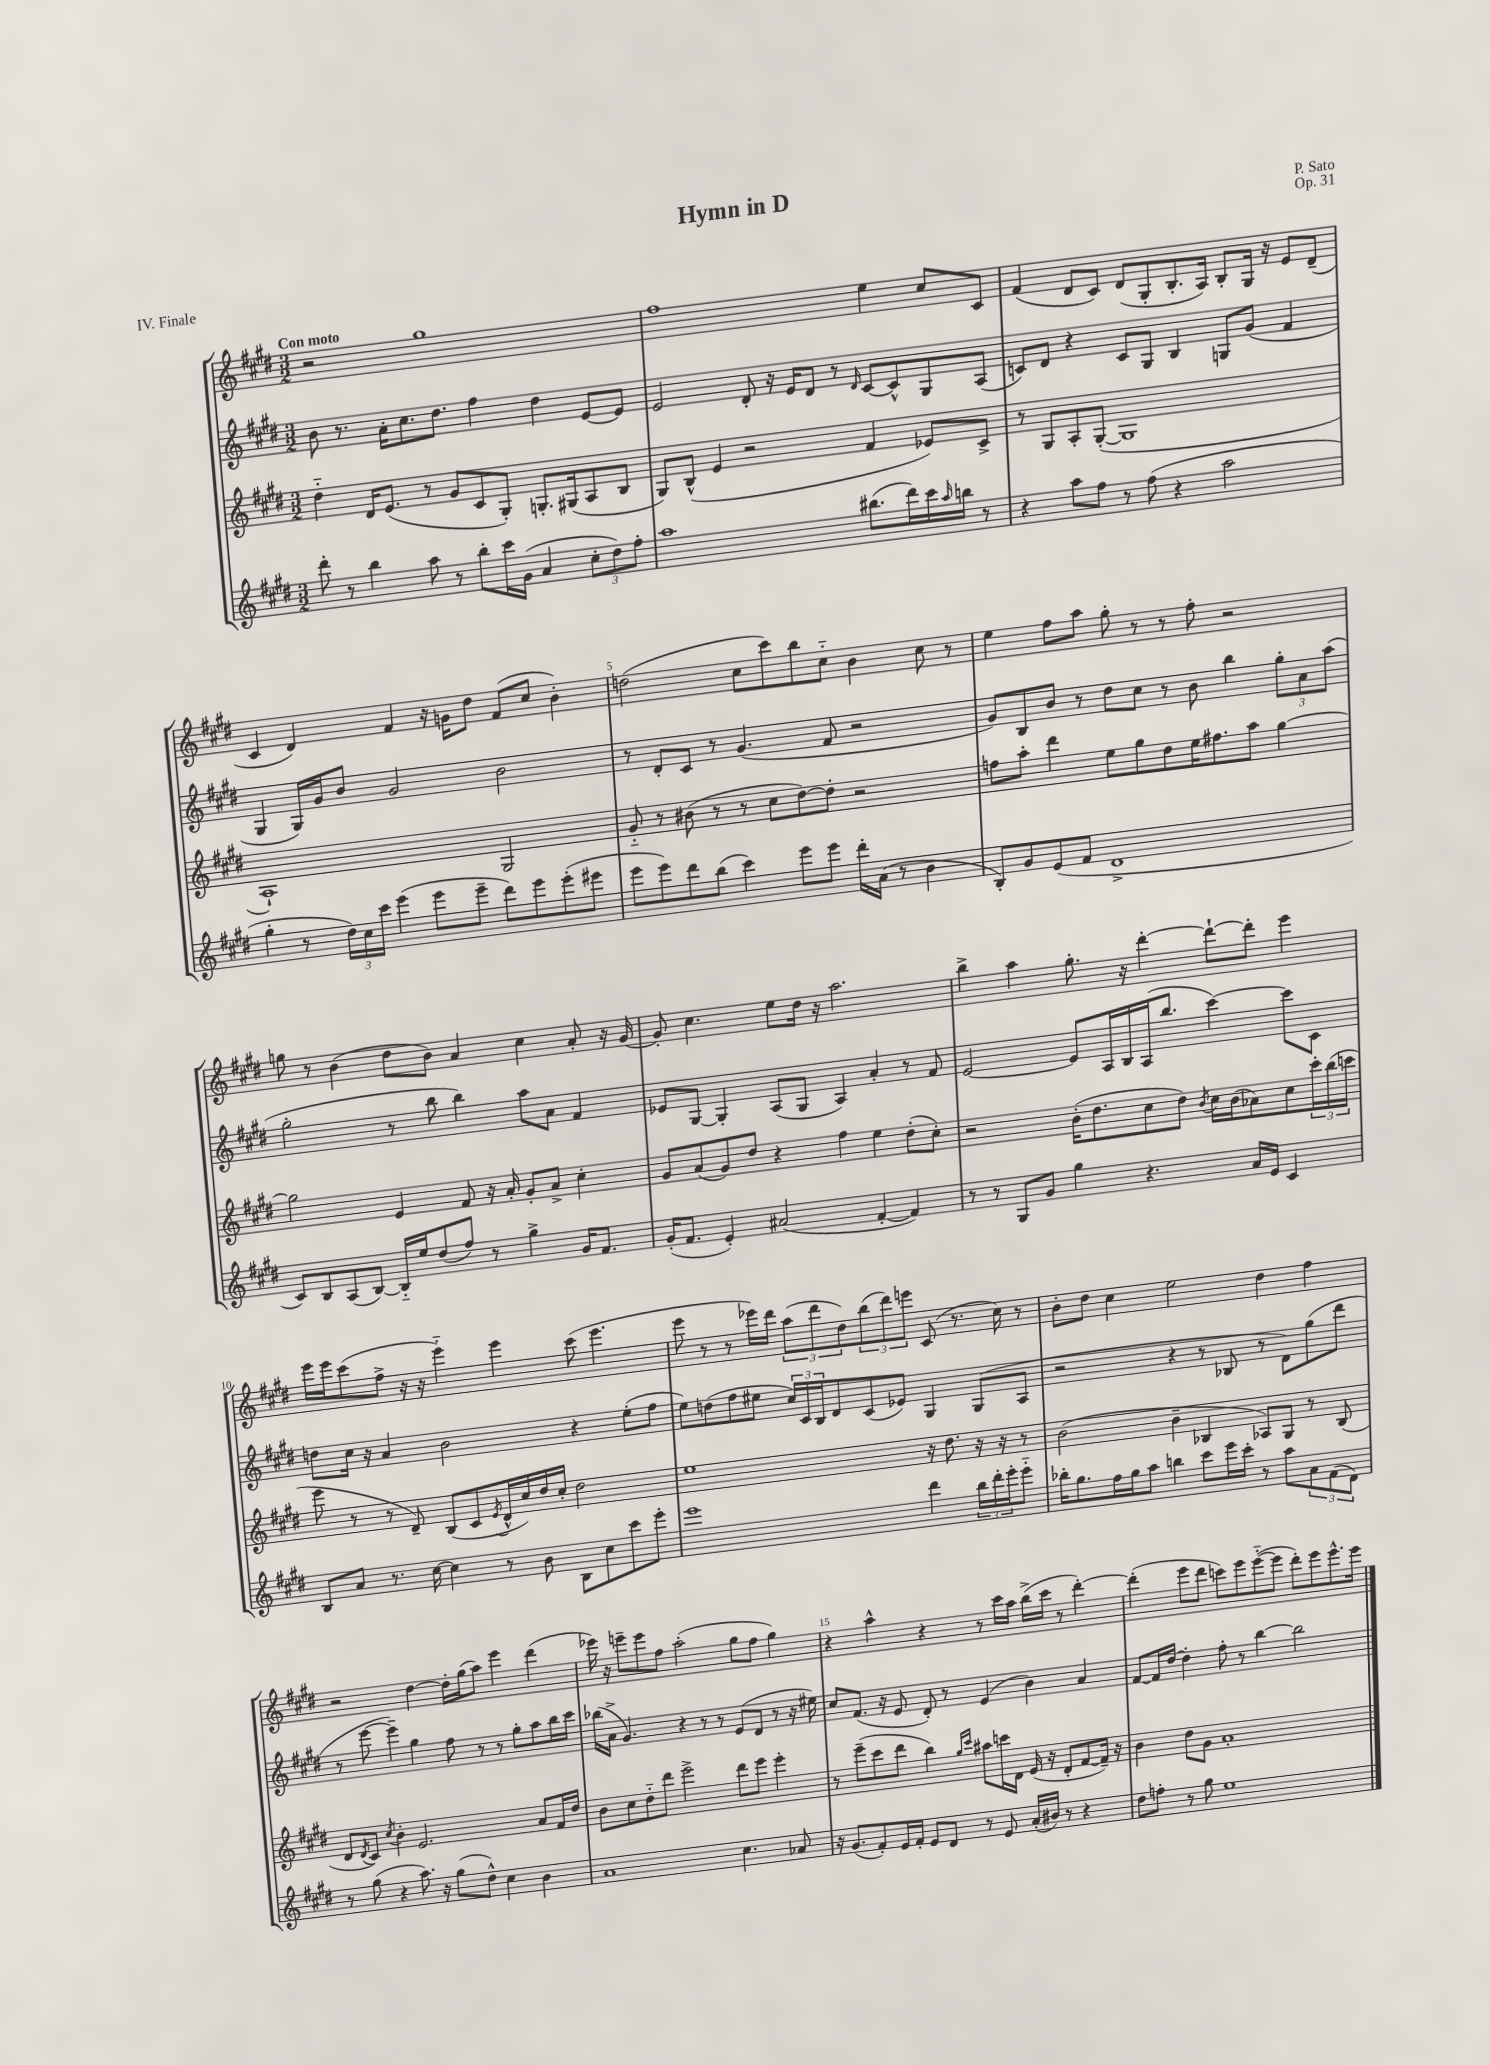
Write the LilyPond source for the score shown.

\header { title = "Hymn in D" composer = "P. Sato" opus = "Op. 31" piece = "IV. Finale" }
<<
\new StaffGroup <<
\new Staff = "s0" {
    \clef treble \key e \major \numericTimeSignature \time 3/2 \tempo "Con moto"
    r2 gis''1 |
    fis''1 e''4 cis''8 cis'8 |
    fis'4( dis'8 cis'8) dis'8( gis8-. b8.-. a16) b8-. gis16 r16 e'8 dis'8--( |
    cis'4 dis'4) fis'4 r16 g'16 dis''8 fis'8( cis''8 b'4-.) |
    d''2( cis''8 cis'''8) b''8 cis''8-_ b'4 cis''8 r8 |
    e''4 fis''8 a''8 gis''8-. r8 r8 fis''8-. r2 |
    g''8 r8 b'4( dis''8 b'8) a'4 cis''4 a'8-. r16 gis'16~ |
    gis'8-. cis''4. e''8 dis''16 r16 a''2. |
    b''4-> a''4 gis''8.-. r16 dis'''4~-. dis'''8~-! dis'''8-. e'''4 |
    e'''16 e'''16 cis'''8( fis''8-> r16 r16 e'''4-_) e'''4 cis'''8( e'''4. |
    e'''8 r8 r8 ees'''16) dis'''16 \tuplet 3/2 { a''8( dis'''8 dis''8) } \tuplet 3/2 { b''8( dis'''8) e'''8 } cis'8( r8. cis''16) r8 |
    b'8-. dis''8 cis''4 e''2 dis''4 fis''4 |
    r2 dis''4~ dis''16-. gis''16( a''8) e'''4 dis'''4( |
    ees'''16) r16 e'''8-- e'''8 fis''8 a''2-.( gis''8 fis''8 gis''4) |
    r4 a''4-^ r4 r8 cis'''16 a''16 b''16->( cis'''16 r8 dis'''4~-.) |
    dis'''4-.( e'''8 dis'''8 c'''8) e'''8 e'''8~-_( e'''8 dis'''8-.) e'''8 e'''8.-^ e'''16 \bar "|." |
}
\new Staff = "s1" {
    \clef treble \key e \major \numericTimeSignature \time 3/2
    b'8 r8. a'16-. cis''8. dis''8. fis''4 dis''4 e'8~ e'8 |
    e'2 dis'8-. r16 e'16 dis'8 r8 \grace { dis'16 } cis'8~ cis'8-^ gis8 a8( |
    c'8) dis'8 r4 c'8 gis8 b4 g8 gis'8( fis'4 |
    gis4 gis16) gis'16 b'8 gis'2 b'2 |
    r8 dis'8-. cis'8 r8 gis'4.( fis'8 r2 |
    gis'8) b8 b'8 r8 dis''8 cis''8 r8 b'8 b''4 \tuplet 3/2 { gis''8-. a'8 a''8( } |
    gis''2-. r8 b''8 b''4) a''8 a'8 fis'4 |
    ees'8 gis8~ gis4-. a8( gis8 a4) a'4-. r8 fis'8 |
    e'2~ e'8 a16 b16 a16( b''8. cis'''4~) cis'''8 cis'8 |
    d''8 cis''16 r16 a'4 b'2 r4 e''8-.( fis''8 |
    e''8) d''8( fis''8 eis''8 \tuplet 3/2 { cis''16) cis'16 b16 } dis'8 cis'8( ees'8) gis4 gis8( a8 |
    r2 r4 r8 bes8 r8 dis'8) gis''8( dis'''8 |
    r8 e'''8~ e'''4--) gis''4 fis''8 r8 r8 gis''8-. a''8 b''16 cis'''16 |
    bes''16( a'16-> gis'4.) r4 r8 r8 e'8( dis'8 r8 r16 eis''16) |
    cis''8 fis'8.( r16 e'8 dis'8-.) r8 e'4( b'4) a'4 |
    fis'8~ fis'16 dis''16~ dis''4-. fis''8-. r8 b''4~ b''2 \bar "|." |
}
\new Staff = "s2" {
    \clef treble \key e \major \numericTimeSignature \time 3/2
    dis''4-_ dis'16 e'8.( r8 gis'8 cis'8 gis8-.) g8.-. gis16( a8 b8 |
    gis8) b8-^( e'4 r2 fis'4 ees'8) cis'8-> |
    r8 gis8 a8-. gis8~-.( gis1 |
    a1-!) gis2 |
    gis'8-_ r8 bis'8( r8 r8 cis''8 dis''8~) dis''8-. r2 |
    f''8 a''8-. dis'''4 e''8 gis''8 dis''8 e''16 fis''8. a''8 gis''4~ |
    gis''2 e'4 fis'8 r16 a'16-. gis'8-. a'8-> cis''4-. |
    gis'8 a'8( gis'8) dis''8 r4 fis''4 e''4 dis''8-.( cis''8-.) |
    r2 b'16-.( dis''8. cis''8 dis''8) \acciaccatura { b'8 } cis''16 b'16( aes'8) cis''8 \tuplet 3/2 { cis'''16-. b''16( c'''16 } |
    e'''8 r8 r8 dis'8--) b8( cis'8 \acciaccatura { e'8 } dis'16-^ cis''16) dis''16 cis''16-. dis''2 |
    e''1 r16 dis''8. r16 r16 r8 |
    b'2( b'4-- bes4 aes8) gis8 r8 bes8( |
    dis'8 \acciaccatura { dis'8 } cis'8) \acciaccatura { cis''8 } b'4-. e'2. a'8 fis'16 dis''16 |
    b'8 cis''8 dis''8-_ dis'''8 e'''2-> dis'''8 e'''8 e'''4-. |
    r8 e'''8--( cis'''8 dis'''8 b''4) \grace { gis''16 cis'''16 } ais''8 c'''16 dis'16 e'16( r16 dis'8-. fis'8~ fis'16--) r16 |
    b'4 dis''8 gis'8 a'1-. \bar "|." |
}
\new Staff = "s3" {
    \clef treble \key e \major \numericTimeSignature \time 3/2
    dis'''8-. r8 b''4 a''8 r8 b''8-. cis'''16 gis'16( a'4 \tuplet 3/2 { cis''8-. dis''8) fis''8-. } |
    a''1 bis''8.( dis'''16) cis'''16 \grace { a''16 } b''16 r8 |
    r4 a''8 fis''8 r8 fis''8( r4 a''2 |
    gis''4-. r8 \tuplet 3/2 { dis''16) cis''16 cis'''16 } e'''4( e'''8 e'''8-- dis'''8) e'''8 e'''8-.( eis'''8 |
    e'''8 e'''8) dis'''8 b''8( cis'''4) e'''8 e'''8 dis'''16-. a'16( r8 b'4 |
    b8-.) gis'8 e'8( fis'8 dis'1-> |
    cis'8) b8 a8( b8~) b16-_ e''16 dis''8( fis''8) r8 gis''4-> gis'16 fis'8. |
    gis'16-.( fis'8. e'4-.) ais'2( fis'4~-. fis'4) |
    r8 r8 gis8 gis'8 gis''4 r4. a'16 e'16 cis'4 |
    b8 a'8 r8. cis''16~ cis''4 r8 b'8 b8 cis''8 cis'''8 e'''8-. |
    e'''1 dis'''4 \tuplet 3/2 { b''16 dis'''16-. e'''16-. } e'''8-_ |
    bes''16-. gis''8. fis''16 gis''16 a''8 b''4 cis'''8 e'''16 cis'''16-. r8 a''8 \tuplet 3/2 { a'8 fis'8( dis'8) } |
    r8 gis''8( r4 a''8.) r16 gis''8( dis''8-^) cis''4 b'4 |
    a'1 cis''4. aes'8 |
    r16 gis'8.( fis'8-.) e'16 fis'16-. e'8 dis'8 r8 e'8 a'16-.( bis'16) r8 r4 |
    dis''8 f''8-. r8 gis''8 e''1 \bar "|." |
}
>>
>>
\layout { \context { \Score \override BarNumber.break-visibility = ##(#f #t #t) barNumberVisibility = #(every-nth-bar-number-visible 5) } }
